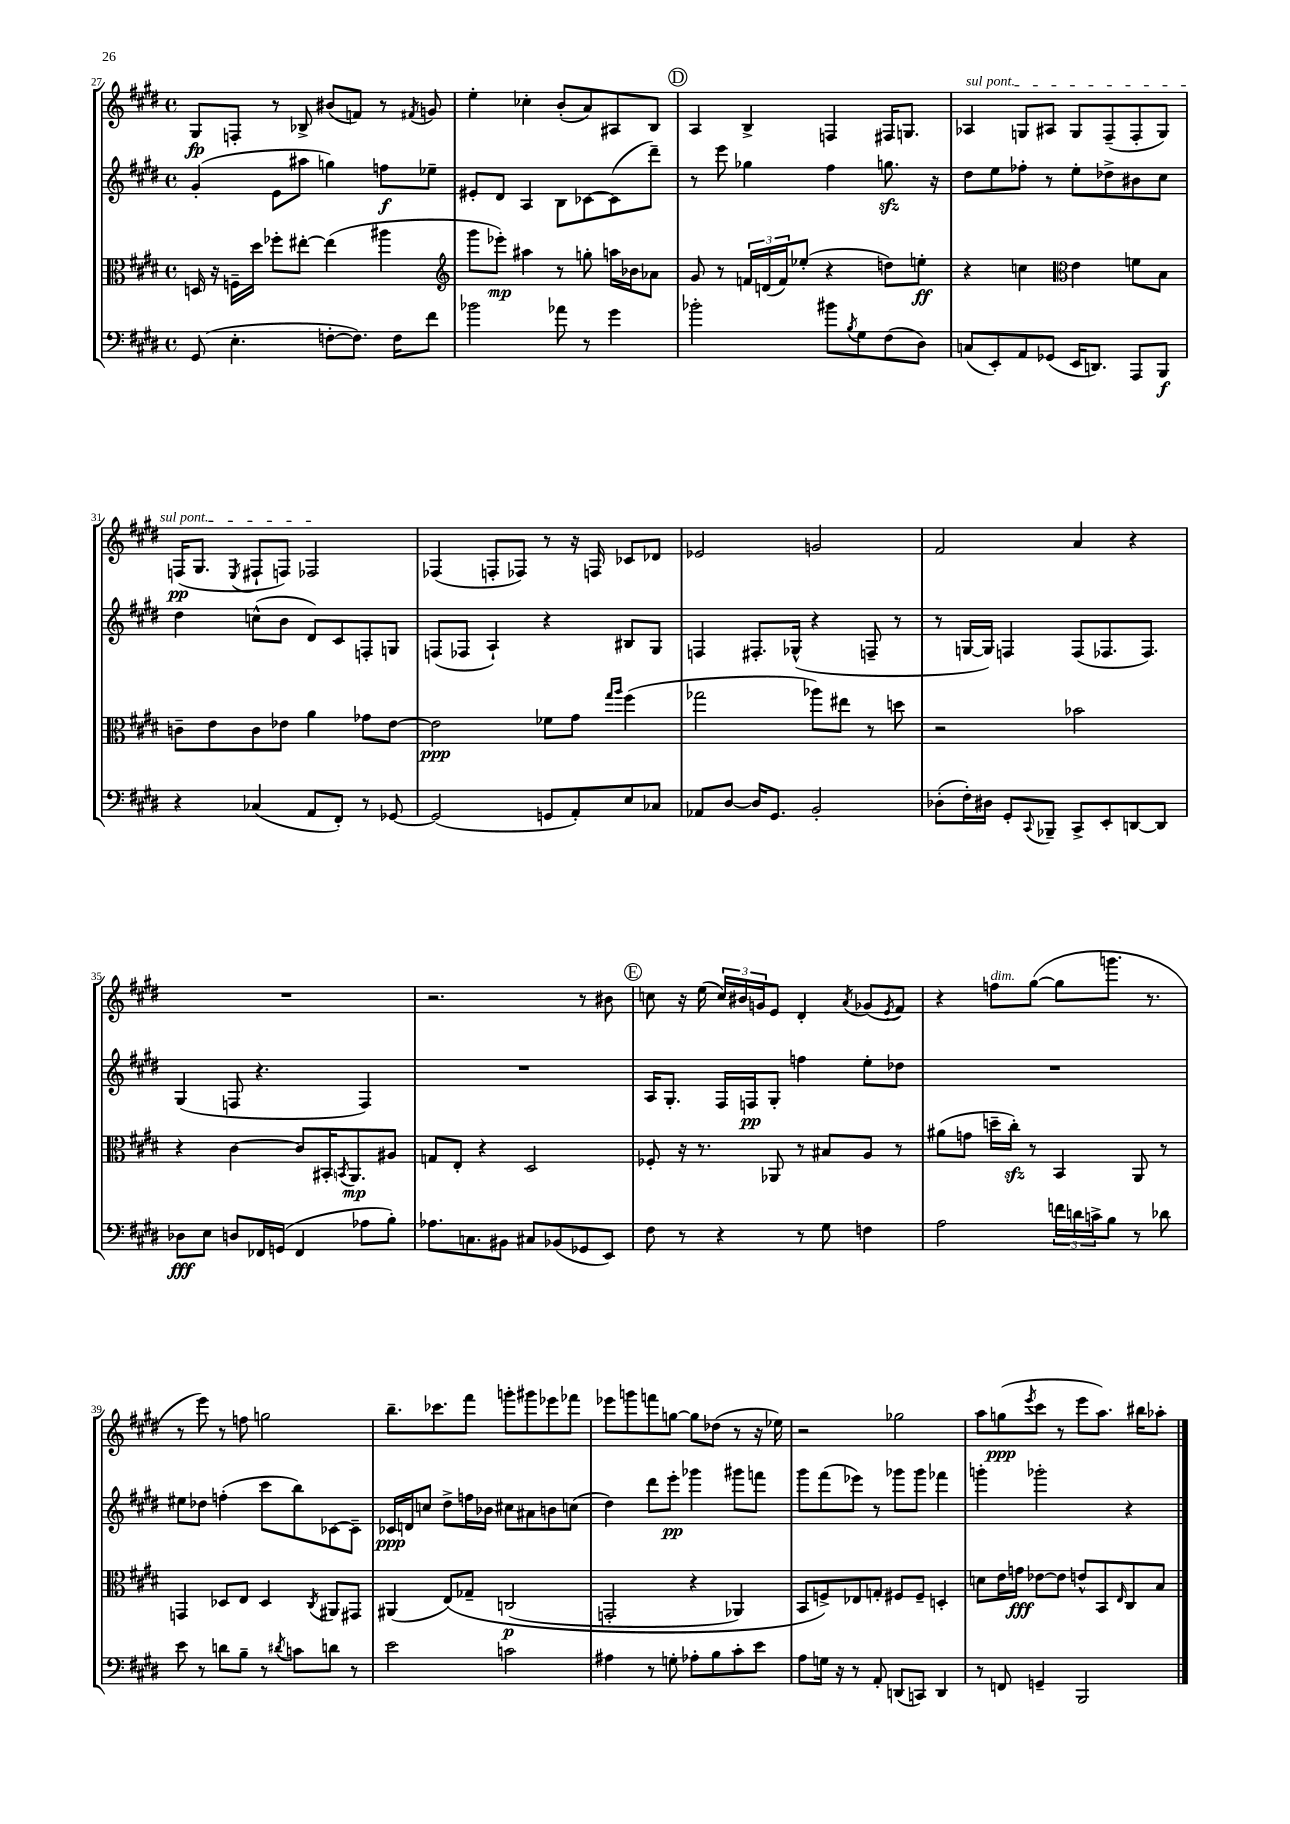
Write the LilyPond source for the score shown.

<<
\new StaffGroup <<
\new Staff = "s0" {
    \clef treble \key e \major \defaultTimeSignature \time 4/4
    gis8\fp f8-. r8 bes8-> bis'8( f'8) r8 \acciaccatura { fis'8 } g'8 |
    e''4-. ces''4-. b'8-.( a'8) ais8 b8 |
    \mark \markup { \circle "D" } a4 b4-> f4 fis16 g8. |
    \once \override TextSpanner.bound-details.left.text = \markup { \italic "sul pont." } aes4\startTextSpan g8 ais8 g8 fis8--( fis8-. g8) |
    f16\pp( gis8. \acciaccatura { e8 } fis8-! f8) fes2\stopTextSpan |
    fes4( f8-. fes8) r8 r16 f16 ces'8 des'8 |
    ees'2 g'2 |
    fis'2 a'4 r4 |
    R1 |
    r2. r8 bis'8 |
    \mark \markup { \circle "E" } c''8 r16 e''16( \tuplet 3/2 { c''16) bis'16 g'16 } e'8 dis'4-. \acciaccatura { a'8 } ges'8( \acciaccatura { e'8 } fis'8) |
    r4 f''8^\markup { \italic "dim." } gis''8~( gis''8 g'''8. r8. |
    r8 e'''8) r8 f''8 g''2 |
    b''8.-- ces'''8. fis'''8 g'''8-. gis'''8 ees'''8 fes'''8 |
    ees'''8 g'''8 f'''8 g''8~ g''8 des''8( r8 r16 ees''16) |
    r2 ges''2 |
    a''8 g''8\ppp( \acciaccatura { e'''8 } cis'''8 r8 e'''8 a''8.) bis''16 aes''8-. \bar "|." |
}
\new Staff = "s1" {
    \clef treble \key e \major \defaultTimeSignature \time 4/4
    gis'4-.( e'8 ais''8 g''4) f''8\f ees''8-- |
    eis'8-. dis'8 a4 b8 ces'8~ ces'8( dis'''8--) |
    \mark \markup { \circle "D" } r8 e'''8 ges''4 fis''4 g''8.\sfz r16 |
    dis''8 e''8 fes''8-. r8 e''8-. des''8-> bis'8 cis''8 |
    dis''4 c''8-^( b'8 dis'8) cis'8 f8-. g8 |
    f8( fes8 a4-!) r4 bis8 gis8 |
    f4 fis8.-. ges16-^( r4 f8-- r8 |
    r8 g16~ g16) f4 f8( fes8. fes8.) |
    gis4( f8 r4. f4) |
    R1 |
    \mark \markup { \circle "E" } a16 gis8.-. fis16 f16\pp gis8-. f''4 e''8-. des''8 |
    R1 |
    eis''8 des''8 f''4-.( cis'''8 b''8) ces'8~ ces'8-- |
    ces'16\ppp d'16 c''8 dis''8-> f''16 bes'16 cis''8 ais'8 b'8 c''8( |
    dis''4) dis'''8 e'''8-.\pp ges'''4 gis'''8 f'''8 |
    gis'''8 fis'''8( ees'''8) r8 ges'''8 ges'''8 fes'''4 |
    g'''4-. ges'''2-. r4 \bar "|." |
}
\new Staff = "s2" {
    \clef alto \key e \major \defaultTimeSignature \time 4/4
    d16 r16 f16-- dis''16 fes''8-. eis''8~-. eis''4( ais''4 |
    \clef treble gis'''8 ees'''8-.\mp) ais''4 r8 g''8-. a''16 bes'16 aes'8 |
    \mark \markup { \circle "D" } gis'8 r8 \tuplet 3/2 { f'16 d'16( f'16) } ees''8-.( r4 d''8) e''8-.\ff |
    r4 c''4 \clef alto e'4 f'8 b8 |
    c'8-- e'8 c'8 ees'8 a'4 ges'8 ees'8~ |
    ees'2\ppp fes'8 gis'8 \grace { gis''16 a''16 } fis''4( |
    ges''2 aes''8) eis''8 r8 d''8 |
    r2 bes'2 |
    r4 cis'4~ cis'8 bis,16-. \acciaccatura { b,8 } a,8.\mp ais8 |
    g8 e8-. r4 dis2 |
    \mark \markup { \circle "E" } fes8-. r16 r8. aes,8 r8 bis8 a8 r8 |
    ais'8( g'8 d''16-- cis''16-.\sfz) r8 b,4 a,8 r8 |
    g,4 des8 e8 des4 \acciaccatura { cis8 } ais,8 gis,8 |
    ais,4( e8)\( ges8-- c2\p( |
    g,2-. r4 aes,4) |
    b,8 f8->\) ees8 g8-. fis8 fis8-- d4-. |
    d'8 e'16 g'16\fff ees'8~ ees'8 e'8-^ b,8 \grace { e16 } cis8 b8 \bar "|." |
}
\new Staff = "s3" {
    \clef bass \key e \major \defaultTimeSignature \time 4/4
    gis,8( e4.-. f8~-. f8.) f16 fis'8 |
    bes'2 aes'8 r8 gis'4 |
    \mark \markup { \circle "D" } bes'2-. bis'8 \acciaccatura { b8 } gis8 fis8( dis8) |
    c8( e,8-.) a,8 ges,8( e,16 d,8.) a,,8 b,,8\f |
    r4 ces4( a,8 fis,8-.) r8 ges,8~ |
    ges,2( g,8 a,8-.) e8 ces8 |
    aes,8 dis8~ dis16 gis,8. b,2-. |
    des8-.( fis16-.) dis16 gis,8-. \appoggiatura { cis,8 } bes,,8-- cis,8-> e,8-. d,8~ d,8 |
    des8\fff e8 d8 fes,16 g,16( fes,4 aes8 b8-.) |
    aes8. c8. bis,8 cis8 bes,8( ges,8 e,8) |
    \mark \markup { \circle "E" } fis8 r8 r4 r8 gis8 f4 |
    a2 \tuplet 3/2 { f'16 d'16 c'16-> } b8 r8 des'8 |
    e'8 r8 d'8 b8-- r8 \acciaccatura { dis'8 } c'8 d'8 r8 |
    e'2 c'2 |
    ais4 r8 g8-. aes8-. b8 cis'8-. e'8 |
    a8 g16 r16 r8 a,8-. d,8( c,8) d,4 |
    r8 f,8 g,4-- b,,2 \bar "|." |
}
>>
>>
\layout { \context { \Score currentBarNumber = #27 } }
